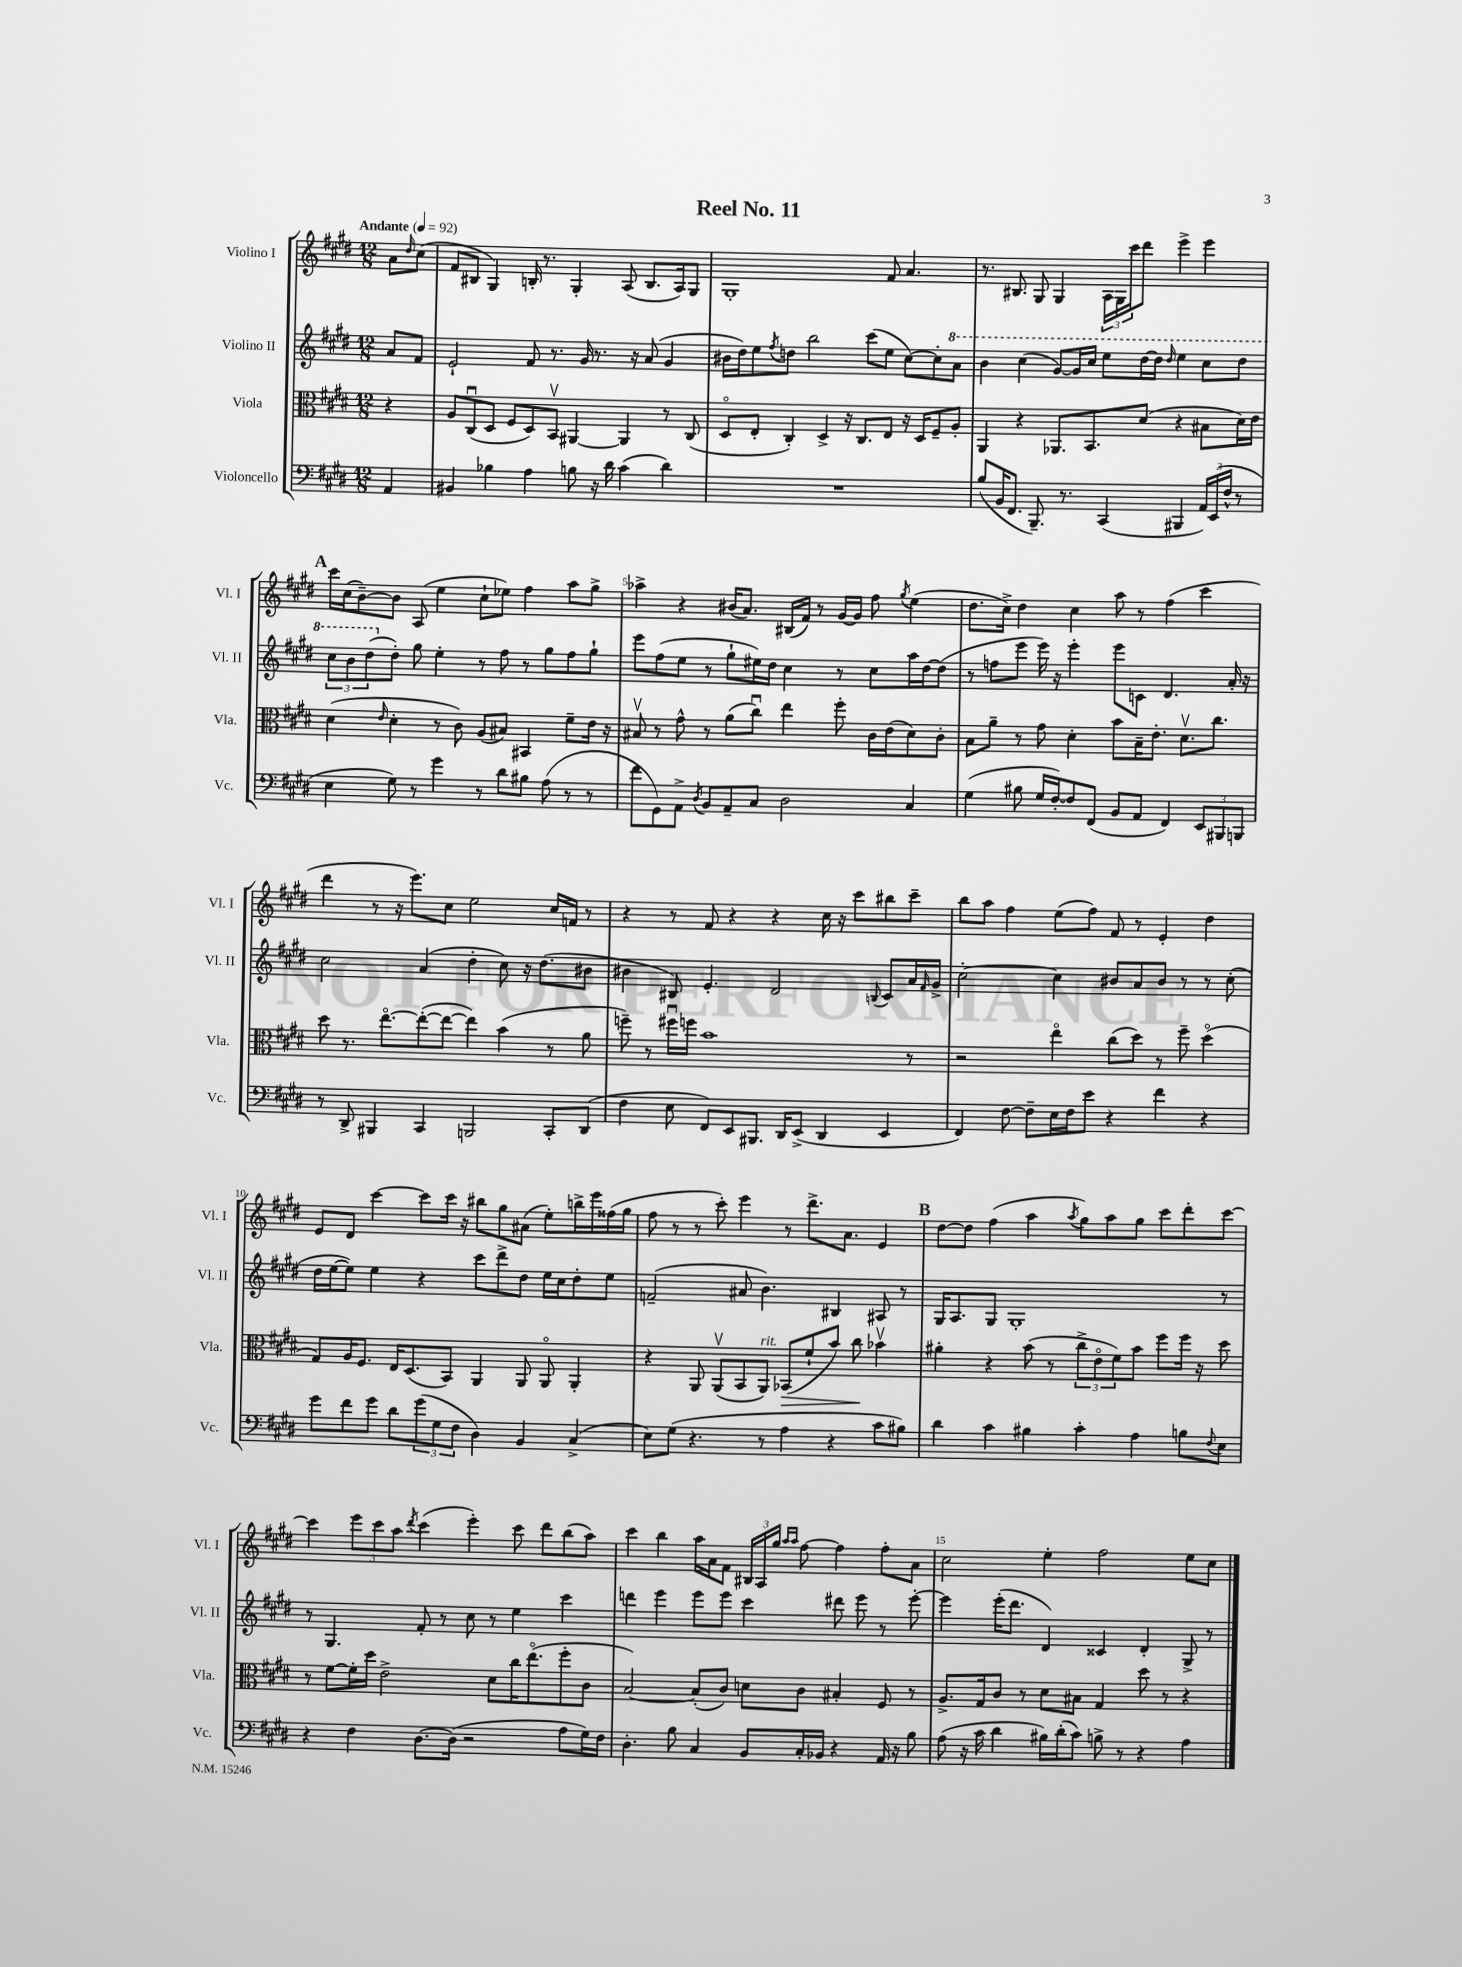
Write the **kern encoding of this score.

**kern	**kern	**kern	**kern
*staff4	*staff3	*staff2	*staff1
*clefF4	*clefC3	*clefG2	*clefG2
*k[f#c#g#d#]	*k[f#c#g#d#]	*k[f#c#g#d#]	*k[f#c#g#d#]
*M12/8	*M12/8	*M12/8	*M12/8
*MM92	*MM92	*MM92	*MM92
4AA	4r	8a	8a
.	.	.	16qqdd#
.	.	8f#	(8cc#
=	=	=	=
4BB#	8A	2e`	8f#
.	(8C#u	.	8B#
4B-	8D#	.	4G#)
.	8F#	.	.
4A	8D#)	8f#	16B'
.	.	.	8.r
.	8BBv	8.r	.
8B	[4AA#	.	4G#'
.	.	16g#	.
16r	.	8.r	.
16d#	.	.	.
(4c#	4AA#]	.	(8A
.	.	16r	.
.	.	(8a	8.B
4d#)	8r	4g#	.
.	.	.	16A)
.	(8C#	.	8G#
=	=	=	=
1.r	8D#o	16b#	1G#'
.	.	16dd#)	.
.	8E'	8ee	.
.	.	8qff#	.
.	4C#')	8dd	.
.	.	2bb	.
.	4D#^	.	.
.	16r	.	.
.	8.C#	.	.
.	.	(8ccc#	.
.	8E	8ee	8f#
.	16r	[8cc#)	4.a
.	16D#	.	.
.	8F#~	8cc#']	.
.	8A'	8aa	.
=	=	=	=
(8B	4AA	4bb	8.r
16BB	.	.	.
8.FF#	.	.	8.B#
.	4r	(4ccc#	.
8.BBB~)	.	.	8G#
.	8.AA-	[8gg#)	4G#
8.r	.	.	.
.	.	16gg#]	.
.	8.BB	16ccc#	.
(4CC#	.	8eee	24A
.	.	.	24G#
.	.	.	24ccc#
.	(8d#	[16ddd#	8ddd#
.	.	16ddd#]	.
.	.	16qqddd#	.
4BBB#	4r	4eee	4eee^
24AA)	8B#	8ccc#	4eee
(24EE	.	.	.
24F#^^	.	.	.
8r	16d#)	8ddd#	.
.	16e	.	.
=	=	=	=
4E	(4d#	12ccc#	16ccc#
.	.	.	(16cc#
.	.	12bb	.
.	.	.	[8b~)
.	.	(12ddd#	.
.	16qqe	.	.
8G#)	4d#'	8dd#')	8b]
8r	.	8gg#	(8A
4g#	8r	4ee'	4ee
.	8c#)	.	.
8r	(8A	8r	8cc#`
8d#	8B#)	8ff#	8ee-)
8B#	4BB#	8r	4ff#
(8A	.	8gg#	.
8r	8f#~	8ff#	8aa
8r	16e	8gg#`	8gg#^
.	16r	.	.
=	=	=	=
8f#	8B#v	8eee	4aa-^
8GG#)	8r	(8ff#	.
8AA^	8g#^^	8ee	4r
8qD#	.	.	.
8BB	8r	8r	.
8AA~	(8a	8gg#`	(16b#
.	.	.	8.a)
8C#	8cc#u)	16ee#)	.
.	.	16dd#	.
2D#	4ee	4cc#	(16B#
.	.	.	16f#)
.	.	.	8r
.	8ff#'	8r	[16g#
.	.	.	16g#]
.	16c#	8cc#	8ff#
.	(16e	.	.
.	.	.	8qgg#
4C#	8d#)	16aa	(4ee
.	.	[16dd#	.
.	8c#'	(8dd#]	.
=	=	=	=
(4G#	8B	8r	8.dd#
.	8a~	8ff	.
.	.	.	16cc#^)
8B#	8r	8eee	4dd#
16G#	8g#	16eee)	.
[16F#')	.	16r	.
8F#]	4d#'	4eee'	4cc#
(8FF#	.	.	.
8BB	8b	8eee	8aa
8AA	16B~	8c	8r
.	8.e'	.	.
4FF#)	.	4.d#	(4ff#
.	8.d#v	.	.
12EE	.	.	4ccc#
.	8.cc#	.	.
12BBB#	.	.	.
.	.	16a'	.
12BBB	.	.	.
.	.	16r	.
=	=	=	=
8r	8dd#	2cc#	4ddd#
8DD#^	8.r	.	.
4BBB#	.	.	8r
.	[8.eeo	.	.
.	.	.	16r
.	.	.	8.eee)
4CC#	(8ee'_	(4a	.
.	8ee_	.	8cc#
2BBB	4ee])	4dd#'	2ee
.	(4b	8cc#)	.
.	.	16r	.
.	.	(8.dd#	.
8CC#'	8r	.	16cc#
.	.	.	16f
(8DD#	8a	8b#	8r
=	=	=	=
4F#	8ff~)	4b#	4r
.	8r	.	.
8E	16ff#u	8B#)	8r
.	16ff	.	.
8FF#)	1b	4.e'	8f#
8EE	.	.	4r
8.BBB#	.	.	.
.	.	2d#	4r
16DD#	.	.	.
(8EE^	.	.	.
4DD#	.	.	16cc#
.	.	.	16r
.	.	.	8ccc#
.	.	8qqB	.
4EE	.	8c#	8bb#
.	8r	16a	8ccc#~
.	.	16qqf#	.
.	.	16g#^	.
=	=	=	=
4FF#)	2r	[2cc#'	8bb
.	.	.	8aa
[8F#	.	.	4ff#
8F#~]	.	.	.
16E	4eeo	4cc#]	(8ee
16F#	.	.	.
8e	.	.	8ff#)
4r	(8cc#	8b#	8f#
.	8dd#)	8a	8r
4f#	8r	8b#	4e'
.	8ff#~	8r	.
4r	(4dd#o	8r	4dd#
.	.	(8cc#'	.
=	=	=	=
8g#	8G#)	16dd#	8e
.	.	[16ee	.
8f#	16A	8ee])	8d#
.	8.F#	.	.
8g#	.	4ee	[4ccc#
8d#	16E	.	.
.	(8.D#	.	.
(12g#	.	4r	8ccc#]
12G#	.	.	.
.	8BB)	.	16ccc#
12F#	.	.	.
.	.	.	16r
4D#)	4AA	8ccc#	8bb#
.	.	8ddd#^	8gg#
4BB	8AA	8dd#	(8a#
.	8AAo	16ee	8ee')
.	.	16cc#	.
(4C#^	4AA'	8dd#'	16bb^
.	.	.	16eee
.	.	8ee	(16ff##
.	.	.	16gg#
=	=	=	=
8E)	4r	(2f~	8ff#
(8G#	.	.	8r
4.r	8AA	.	8r
.	(8AAv	.	8ccc#')
.	8BB	8a#	4eee
8r	8AA)	4.b)	.
4A	(8BB-	.	8r
.	8f#`	.	8.ddd#^
4r	8b)	4B#	.
.	.	.	8.a
.	8cc#	.	.
8c#	4b-v	8A#	4e
8B#)	.	8r	.
=	=	=	=
4d#	4a#'	16G#	[8dd#
.	.	8.A	.
.	.	.	8dd#]
4c#	4r	8G#	(4ff#
.	.	1G#'	.
4B#	(8b	.	4aa
.	8r	.	.
.	.	.	8qaa
4c#'	12cc#^	.	8gg#)
.	12eo	.	.
.	.	.	8aa
.	12f#)	.	.
4A	8b	.	8gg#
.	8ff#	.	8ccc#
8B	16ff#	.	8ddd#'
.	16r	.	.
8qqF#	.	.	.
8E	8dd#	8r	[8ccc#
=	=	=	=
4r	8r	8r	4ccc#]
.	[8f#	4.G#	.
4F#	16f#']	.	12eee
.	16dd#	.	.
.	.	.	12ccc#
.	2e^	.	.
.	.	.	12aa
.	.	.	8qddd#
[8.D#	.	8f#'	(4ccc#
.	.	8r	.
(16D#]	.	.	.
2r	.	8cc#	4eee')
.	8d#	8r	.
.	16cc#	4ee	8ccc#
.	(8.eeo	.	.
.	.	.	8ddd#
8A	8ff#'	4ccc#	(8bb
16G#)	8c#	.	8aa)
16F#	.	.	.
=	=	=	=
4.D#'	[2B)	4ddd	4ccc#
.	.	4eee	4bb
8B	.	.	.
4C#	(8B']	8eee	16aa
.	.	.	16a
.	8c#)	8eee	8f#
8BB	8d	4ccc#	24B#
.	.	.	24A
.	.	.	24gg#
.	.	.	16qqaa
.	.	.	16qqaa
16C#'	8c#	.	[8ff#
16BB-	.	.	.
4r	4B#'	8ddd#	4ff#]
.	.	8eee	.
16AA	8F#	8r	8ff#'
16r	.	.	.
8B	8r	[8eee'	8a
=	=	=	=
(8A	8.A^	4eee]	2cc#
16r	.	.	.
16c#	16G#	.	.
4d#	8c#	(16eee'	.
.	.	8.ddd#	.
.	8r	.	.
16B#)	8d#	4d#)	4ee'
(16d#'	.	.	.
8c#)	8B#	.	.
8B^	4G#	4c##	2ff#
8r	.	.	.
4r	8dd#	4d#'	.
.	8r	.	.
4A	4r	8G#^	8ee
.	.	8r	8cc#
==	==	==	==
*-	*-	*-	*-
